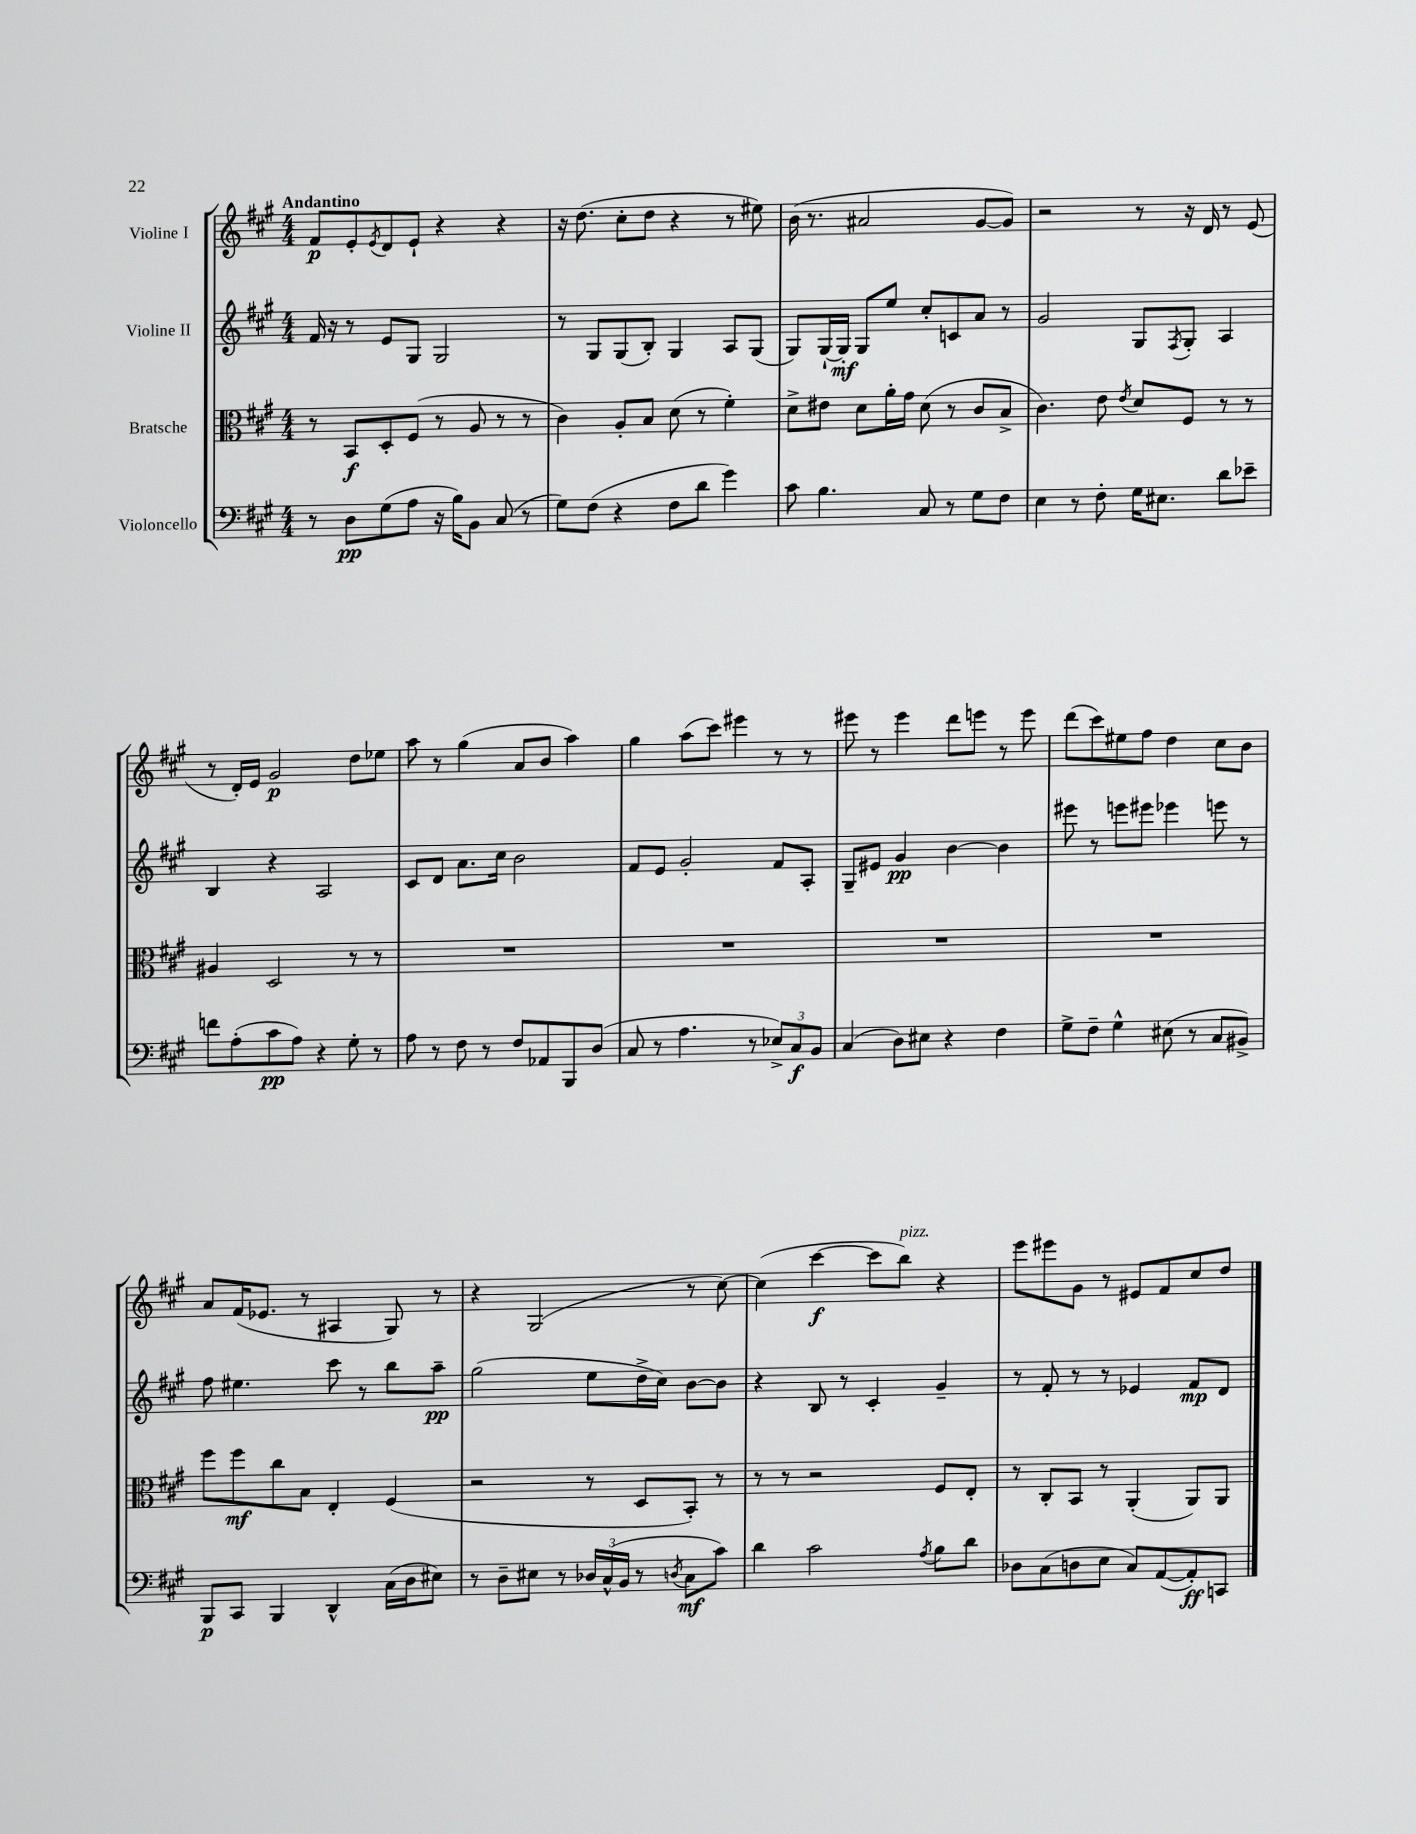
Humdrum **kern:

**kern	**dynam	**kern	**dynam	**kern	**dynam	**kern	**dynam
*part4	*part4	*part3	*part3	*part2	*part2	*part1	*part1
*staff4	*staff4	*staff3	*staff3	*staff2	*staff2	*staff1	*staff1
*I"Violoncello	*	*I"Bratsche	*	*I"Violine II	*	*I"Violine I	*
*clefF4	*	*clefC3	*	*clefG2	*	*clefG2	*
*k[f#c#g#]	*	*k[f#c#g#]	*	*k[f#c#g#]	*	*k[f#c#g#]	*
*M4/4	*	*M4/4	*	*M4/4	*	*M4/4	*
=1	=1	=1	=1	=1	=1	=1	=1
!	!	!	!	!	!	!LO:TX:a:B:t=Andantino	!
8r	.	8r	.	16f#/	.	8f#/L	p
.	.	.	.	16r	.	.	.
8D\L	pp	8BB/L	f	8r	.	8e'/	.
.	.	.	.	.	.	8qe/	.
(8G#\	.	8D'/	.	8e/L	.	8d/	.
8A\J	.	(8F#/J	.	8G#/J	.	8e`/J	.
16r	.	8r	.	2G#/	.	4r	.
16B\KL)	.	.	.	.	.	.	.
8BB\J	.	8A/	.	.	.	.	.
(8C#/	.	8r	.	.	.	4r	.
8r	.	8r	.	.	.	.	.
=2	=2	=2	=2	=2	=2	=2	=2
8G#\L)	.	4c#\)	.	8r	.	16r	.
.	.	.	.	.	.	(8.dd\	.
(8F#\J	.	.	.	8G#/L	.	.	.
4r	.	8A'/L	.	(8G#/	.	8cc#'\L	.
.	.	8B/J	.	8B'/J)	.	8dd\J	.
8F#\L	.	(8d\	.	4G#/	.	4r	.
8d\J	.	8r	.	.	.	.	.
4g#\)	.	4f#'\)	.	8A/L	.	8r	.
.	.	.	.	(8G#/J	.	8ee#X\)	.
=3	=3	=3	=3	=3	=3	=3	=3
8c#\	.	8d^\L	.	8G#/L)	.	(16b\	.
.	.	.	.	.	.	8.r	.
4.B\	.	8e#X\J	.	[16G#`/L	.	.	.
.	.	.	.	16G#'/JJ]	mf	.	.
.	.	8d\L	.	8G#/L	.	2a#X/	.
.	.	16a'\L	.	8ee/J	.	.	.
.	.	16g#\JJ	.	.	.	.	.
8C#/	.	(8d\	.	8cc#'/L	.	.	.
8r	.	8r	.	8cn/	.	.	.
8G#\L	.	8c#/L	.	8a/J	.	[8g#/L	.
8F#\J	.	8B^/J	.	8r	.	8g#/J])	.
=4	=4	=4	=4	=4	=4	=4	=4
4E\	.	4.c#\)	.	2g#/	.	2r	.
8r	.	.	.	.	.	.	.
8F#'\	.	8e\	.	.	.	.	.
.	.	8qe/	.	.	.	.	.
16G#\KL	.	8d/L	.	8G#/L	.	8r	.
8.E#X\J	.	.	.	.	.	.	.
.	.	.	.	8qF#/	.	.	.
.	.	8F#/J	.	8G#'/J	.	16r	.
.	.	.	.	.	.	16d/	.
8d\L	.	8r	.	4A/	.	8r	.
8e-X~\J	.	8r	.	.	.	(8e/	.
!!LO:LB:g=z
=5	=5	=5	=5	=5	=5	=5	=5
8fn\L	.	4A#X/	.	4B/	.	8r	.
(8A'\	.	.	.	.	.	16d'/LL)	.
.	.	.	.	.	.	16e/JJ	.
8c#\	pp	2D/	.	4r	.	2g#/	p
8A\J)	.	.	.	.	.	.	.
4r	.	.	.	2A/	.	.	.
8G#'\	.	8r	.	.	.	8dd\L	.
8r	.	8r	.	.	.	8ee-X\J	.
=6	=6	=6	=6	=6	=6	=6	=6
8A\	.	1r	.	8c#/L	.	8aa\	.
8r	.	.	.	8d/J	.	8r	.
8F#\	.	.	.	8.a\L	.	(4gg#\	.
8r	.	.	.	.	.	.	.
.	.	.	.	16cc#\Jk	.	.	.
8F#/L	.	.	.	2b\	.	8a/L	.
8AA-X/	.	.	.	.	.	8b/J	.
8BBB/	.	.	.	.	.	4aa\)	.
(8D/J	.	.	.	.	.	.	.
=7	=7	=7	=7	=7	=7	=7	=7
8C#/	.	1r	.	8f#/L	.	4gg#\	.
8r	.	.	.	8e/J	.	.	.
4.A\	.	.	.	2g#'/	.	(8aa\L	.
.	.	.	.	.	.	8ccc#\J)	.
.	.	.	.	.	.	4eee#X\	.
8r	.	.	.	.	.	.	.
12E-X^/L)	.	.	.	8f#/L	.	8r	.
12C#/	f	.	.	.	.	.	.
.	.	.	.	8A'/J	.	8r	.
12BB/J	.	.	.	.	.	.	.
=8	=8	=8	=8	=8	=8	=8	=8
(4C#/	.	1r	.	8G#~/L	.	8eee#X\	.
.	.	.	.	8e#X/J	.	8r	.
8D\L)	.	.	.	4g#/	pp	4eee#\	.
8E#X\J	.	.	.	.	.	.	.
4r	.	.	.	[4b\	.	8ddd\L	.
.	.	.	.	.	.	8eeen\J	.
4F#\	.	.	.	4b\]	.	8r	.
.	.	.	.	.	.	8eee\	.
=9	=9	=9	=9	=9	=9	=9	=9
8G#^\L	.	1r	.	8eee#X\	.	(8ddd\L	.
8F#~\J	.	.	.	8r	.	8ccc#\)	.
4G#^^\	.	.	.	8eeen\L	.	8ee#X\	.
.	.	.	.	8eee#X\J	.	8ff#\J	.
(8E#X\	.	.	.	4eee-X\	.	4dd\	.
8r	.	.	.	.	.	.	.
8C#/L	.	.	.	8eeen\	.	8cc#\L	.
8BB#X^/J)	.	.	.	8r	.	8b\J	.
!!LO:LB:g=z
=10	=10	=10	=10	=10	=10	=10	=10
8BBB/L	p	8ff#\L	.	8ff#\	.	8a/L	.
8CC#/J	.	8ff#\	mf	4.ee#X\	.	(16f#/K	.
.	.	.	.	.	.	8.e-X/J	.
4BBB/	.	8cc#\	.	.	.	.	.
.	.	8B\J	.	.	.	8r	.
4DD^^/	.	4E'/	.	8ccc#\	.	4A#X/	.
.	.	.	.	8r	.	.	.
(16C#\LL	.	(4F#/	.	8bb\L	.	8G#/)	.
16D\J	.	.	.	.	.	.	.
8E#X\J)	.	.	.	8aa~\J	pp	8r	.
=11	=11	=11	=11	=11	=11	=11	=11
8r	.	2r	.	(2gg#\	.	4r	.
8D~\L	.	.	.	.	.	.	.
8E#X\J	.	.	.	.	.	(2G#/	.
8r	.	.	.	.	.	.	.
24D-X/LL	.	8r	.	8ee\L	.	.	.
(24C#^^/	.	.	.	.	.	.	.
24BB/JJ	.	.	.	.	.	.	.
8r	.	8D/L	.	16dd^\L	.	.	.
.	.	.	.	16cc#\JJ)	.	.	.
8qDn/	.	.	.	.	.	.	.
8C#\L	mf	8BB'/J)	.	[8b\L	.	8r	.
8c#\J)	.	8r	.	8b\J]	.	[8cc#\)	.
=12	=12	=12	=12	=12	=12	=12	=12
4d\	.	8r	.	4r	.	(4cc#\]	.
.	.	8r	.	.	.	.	.
2c#\	.	2r	.	8B/	.	[4ccc#\	f
.	.	.	.	8r	.	.	.
.	.	.	.	4c#'/	.	8ccc#\L]	.
!	!	!	!	!	!	!LO:TX:a:i:t=pizz.	!
.	.	.	.	.	.	8bb\J)	.
8qA/	.	.	.	.	.	.	.
8B\L	.	8F#/L	.	4g#~/	.	4r	.
8d\J	.	8E'/J	.	.	.	.	.
=13	=13	=13	=13	=13	=13	=13	=13
8D-X\L	.	8r	.	8r	.	8eee\L	.
(8C#\	.	8C#'/L	.	8f#'/	.	8eee#X\	.
8Dn\	.	8BB/J	.	8r	.	8g#\J	.
8E\J	.	8r	.	8r	.	8r	.
8C#/L)	.	(4AA'/	.	4e-X/	.	8e#X/L	.
([8AA/	.	.	.	.	.	8f#/	.
8AA'/])	ff	8AA/L)	.	8f#/L	mp	8cc#/	.
8CCn/J	.	8AA/J	.	8d/J	.	8dd/J	.
==	==	==	==	==	==	==	==
*-	*-	*-	*-	*-	*-	*-	*-
